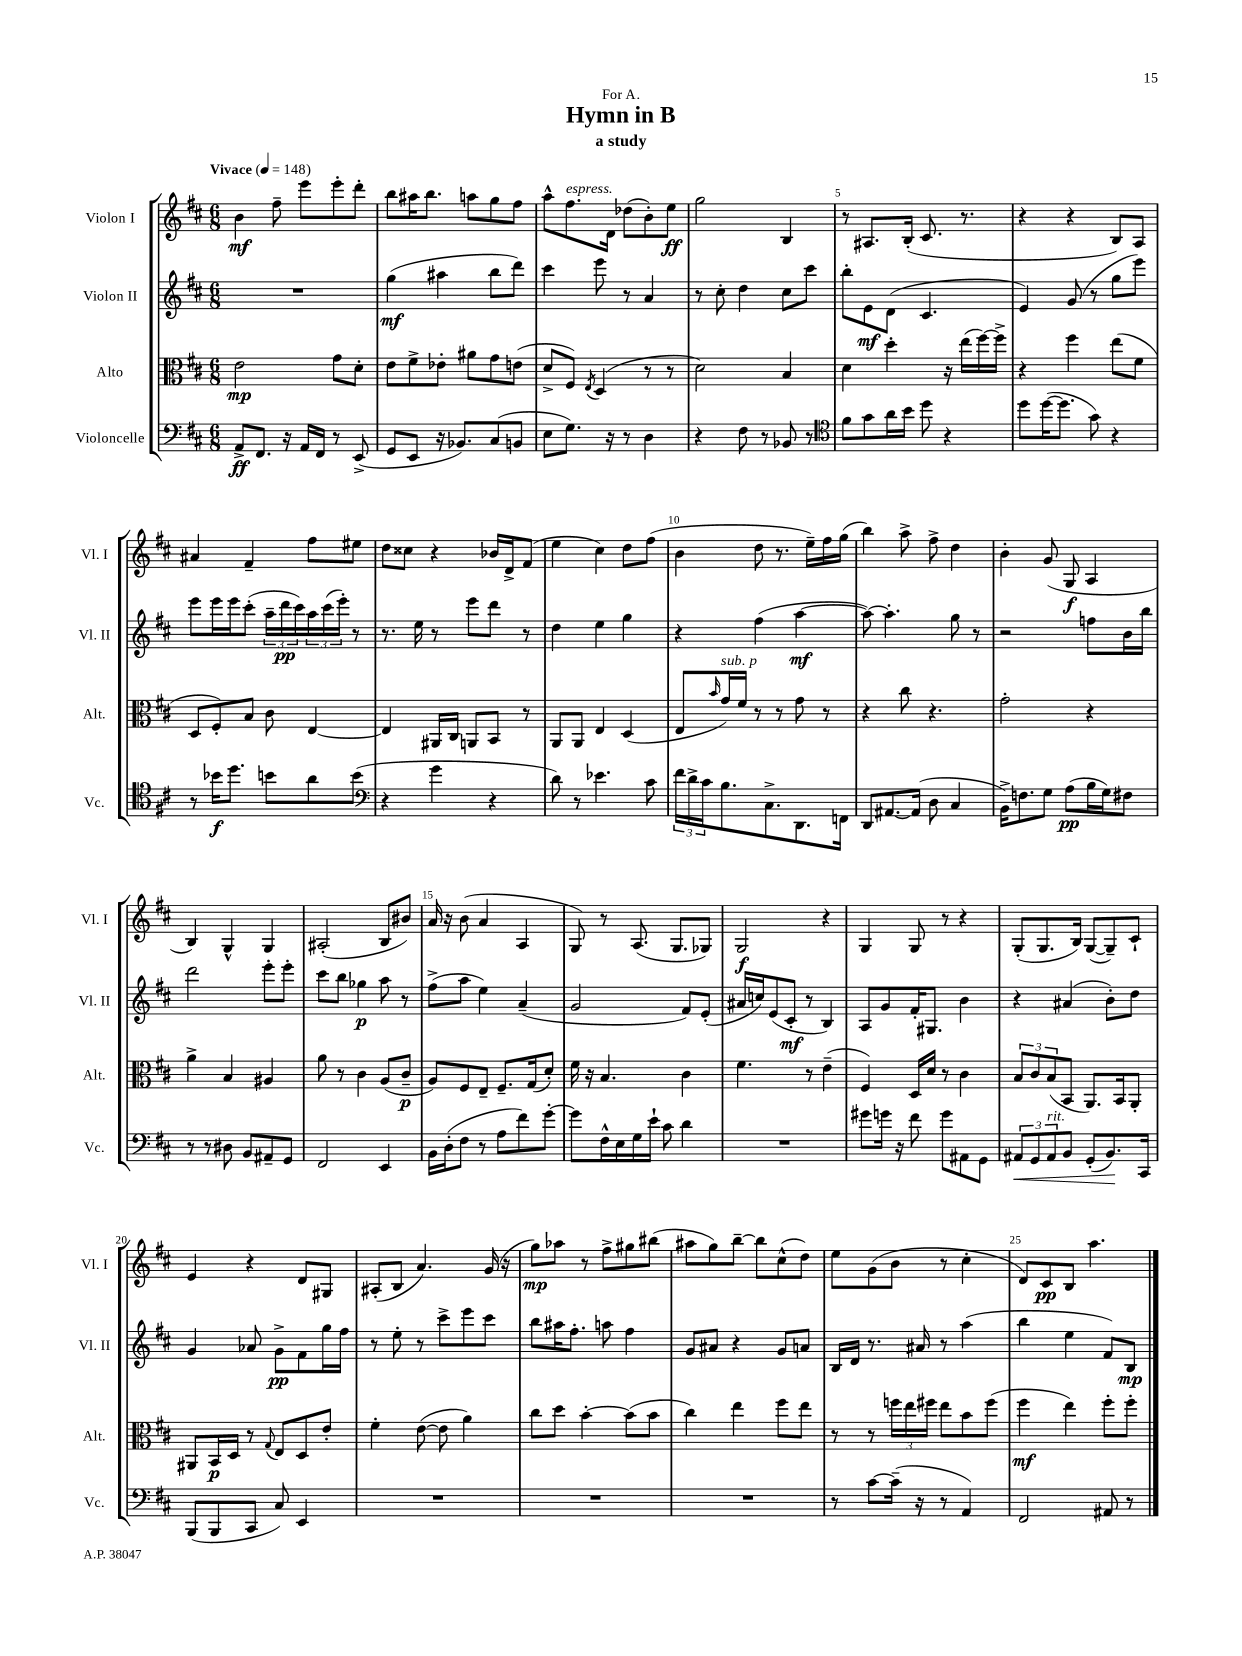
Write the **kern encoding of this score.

**kern	**kern	**kern	**kern
*staff4	*staff3	*staff2	*staff1
*clefF4	*clefC3	*clefG2	*clefG2
*k[f#c#]	*k[f#c#]	*k[f#c#]	*k[f#c#]
*M6/8	*M6/8	*M6/8	*M6/8
*MM148	*MM148	*MM148	*MM148
8AA^/L	2e\	2.r	4b\
8.FF#/J	.	.	.
.	.	.	8ff#~\
16r	.	.	.
16AA/LL	.	.	8eee\L
16FF#/JJ	.	.	.
8r	8g\L	.	8eee'\
(8EE^/	8d'\J	.	8ddd'\J
=	=	=	=
8GG/L	8e\L	(4gg\	8bb\L
8EE/J	8f#^\	.	16aa#\K
.	.	.	8.bb\J
16r	8e-'\J	4aa#\	.
8.BB-/L)	.	.	.
.	8a#\L	.	8aa\L
(8C#/	8g\	8bb\L	8gg\
8BB/J	(8e\J	8ddd\J)	8ff#\J
=	=	=	=
8E\L	8d^/L	4ccc#\	8aa^^\L
8.G\J)	8F#/J)	.	8.ff#\
.	8qE/	.	.
.	(4D/	8eee\	.
16r	.	.	16d\Jk
8r	.	8r	(8dd-\L
4D\	8r	4a/	8b'\)
.	8r	.	8ee\J
=	=	=	=
4r	2d\)	8r	2gg\
.	.	8cc#'\	.
8F#\	.	4dd\	.
8r	.	.	.
8BB-/	4B/	8cc#\L	4B/
8r	.	8ccc#\J	.
=	=	=	=
*clefC4	*	*	*
8f#\L	4d\	8bb'\L	8r
8g\	.	8e\	8.A#/L
16a\L	4dd'\	(8d\J	.
16b\JJ	.	.	(16B'/Jk
8dd\	.	4.c#/	8.c#/
4r	16r	.	.
.	(16ee\LL	.	8.r
.	[16ff#\)	.	.
.	16ff#^\]JJ	.	.
=	=	=	=
8dd\L	4r	4e/)	4r
([16dd\K	.	.	.
8.dd\]J	.	.	.
.	4ff#\	(8g/	4r
8g\)	.	8r	.
4r	(8ee\L	8gg\L	8B/L)
.	8f#\J	8eee\J)	8A/J
=	=	=	=
8r	8D/L	8eee\L	4a#/
16b-\LK	8F#'/)	16eee\L	.
8.dd\J	.	16eee\J	.
.	8B/J	(8ccc#'\J	4f#~/
8b\L	8c#\	24aa~\LL	.
.	.	24ddd\	.
.	.	24ccc#\)	.
8a\	[4E/	24aa\	8ff#\L
.	.	(24ccc#\	.
.	.	24eee'\JJ)	.
(8b\J	.	8r	8ee#\J
=	=	=	=
*clefF4	*	*	*
4r	4E/]	8.r	8dd\L
.	.	.	8cc##\J
.	.	16ee\	.
4g\	16AA#/LL	8r	4r
.	16C#/JJ	.	.
.	8AA/L	8eee\L	.
4r	8BB/J	8ddd\J	16b-/LL
.	.	.	16d^/J
.	8r	8r	(8f#/J
=	=	=	=
8d\)	8AA/L	4dd\	4ee\
8r	8AA/J	.	.
4.e-\	4E/	4ee\	4cc#\)
.	(4D/	4gg\	8dd\L
8c#\	.	.	(8ff#\J
=	=	=	=
24f#\LL	8E/L	4r	4b\
24d^\	.	.	.
24c#\J	.	.	.
.	16qqb/	.	.
8.B\	16g/L)	.	.
.	16f#/JJ	.	.
.	8r	(4ff#\	8dd\
8.C#^\	.	.	.
.	8r	.	8.r
8.DD\	8g\	[4aa\	.
.	.	.	16ee~\LL)
.	8r	.	16ff#\
16FF\Jk	.	.	(16gg\JJ
=	=	=	=
8DD/L	4r	8aa\_)	4bb\)
[8.AA#/	.	4.aa'\]	.
.	8cc#\	.	8aa^\
(16AA#/]Jk	.	.	.
8D\	4.r	.	8ff#^\
4C#/	.	8gg\	4dd\
.	.	8r	.
=	=	=	=
16BB^\LK)	2g'\	2r	4b'\
8.F\	.	.	.
8G\J	.	.	(8g/
(8A\L	.	.	8G/
16B\L	4r	8ff\L	4A/
16G\J)	.	.	.
8F#\J	.	16b\L	.
.	.	16bb\JJ	.
=	=	=	=
8r	4a^\	2ddd\	4B/)
8r	.	.	.
8D#\	4B/	.	4G^^/
8BB/L	.	.	.
8AA#~/	4A#/	8eee'\L	4G/
8GG/J	.	8eee'\J	.
=	=	=	=
2FF#/	8a\	8ccc#\L	(2A#'/
.	8r	8bb\J	.
.	4c#\	4gg-\	.
4EE/	(8A/L	8aa\	8B/L
.	8c#~/J	8r	8b#/J)
=	=	=	=
16BB\LL	8A/L)	(8ff#^\L	16a/
(16D'\J	.	.	16r
8F#\J	8F#/	8aa\J	(8b\
8r	8E~/J	4ee\)	4a/
8A\L	8.F#~/L	.	.
8f#\)	.	(4a~/	4A/
.	(16G/k	.	.
[8g'\J	8d'/J)	.	.
=	=	=	=
8g\]L	16f#\	2g/	8G/)
.	16r	.	.
16F#^^\L	4.B/	.	8r
16E\	.	.	.
16G\	.	.	(8.A/
16e`\JJ	.	.	.
8c#\	.	.	.
.	.	.	8.G/L
4d\	4c#\	8f#/L)	.
.	.	(8e'/J	8G-/J)
=	=	=	=
2.r	4.f#\	16a#/LL	2G/
.	.	16cc/J)	.
.	.	(8e/	.
.	.	8c#'/J	.
.	8r	8r	.
.	(4e~\	4B/)	4r
=	=	=	=
8g#\L	4F#/)	8A/L	4G/
16g\Jk	.	8g/	.
16r	.	.	.
8f#\	16D/LL	16f#'/K	8G/
.	16d/JJ	8.G#/J	.
8g\L	8r	.	8r
8AA#\	4c#\	4b\	4r
8GG\J	.	.	.
=	=	=	=
12AA#/L	12B/L	4r	(8G'/L
12GG/	12c#/	.	.
.	.	.	8.G/
12AA#/	(12B/	.	.
8BB/J	8BB/J	(4a#/	.
.	.	.	16B/Jk)
(8GG'/L	8.AA/L)	.	([8G/L
8.BB/)	.	8b'\L)	8G~/])
.	16BB/k	.	.
.	8AA'/J	8dd\J	8c#`/J
16CC#/Jk	.	.	.
=	=	=	=
(8BBB/L	8AA#/L	4g/	4e/
8BBB/	16BB/L	.	.
.	16D/JJ	.	.
8CC#/J	8r	8a-/	4r
.	8qqG/	.	.
8C#/)	8E/L	8g^\L	.
4EE/	8D/	8f#\	8d/L
.	8e'/J	16gg\L	8G#/J
.	.	16ff#\JJ	.
=	=	=	=
2.r	4f#'\	8r	(8A#'/L
.	.	8ee'\	8B/J
.	([8e\	8r	4.a/)
.	8e\]	8ccc#^\L	.
.	4a\)	8eee\	.
.	.	8ccc#\J	(16g/
.	.	.	16r
=	=	=	=
2.r	8cc#\L	8bb\L	8gg\L)
.	8dd\J	16aa#\K	8aa-\J
.	.	8.ff#'\J	.
.	[4b'\	.	8r
.	.	8aa\	8ff#^\L
.	(8b\]L	4ff#\	8gg#\
.	8b\J	.	(8bb#\J
=	=	=	=
2.r	4cc#\)	8g/L	8aa#\L
.	.	8a#/J	8gg\)
.	4ee\	4r	[8bb~\J
.	.	.	8bb\]L
.	8ff#\L	8g/L	(8cc#^^\
.	8ee\J	8a/J	8dd\J)
=	=	=	=
8r	8r	16B/LL	8ee\L
.	.	16d/JJ	.
[8c#\L	8r	8.r	(8g\
(16c#~\]Jk	24ff\LL	.	8b\J
.	24ee\	.	.
16r	.	16a#/	.
.	24ff#\JJ	.	.
8r	8ee\L	8r	8r
4AA/)	8b\	(4aa\	4cc#'\
.	(8ff#\J	.	.
=	=	=	=
2FF#/	4ff#\	4bb\	8d/L)
.	.	.	8c#/
.	4ee\)	4ee\	8B/J
.	.	.	4.aa\
8AA#/	8ff#'\L	8f#/L)	.
8r	8ff#'\J	8B/J	.
==	==	==	==
*-	*-	*-	*-
